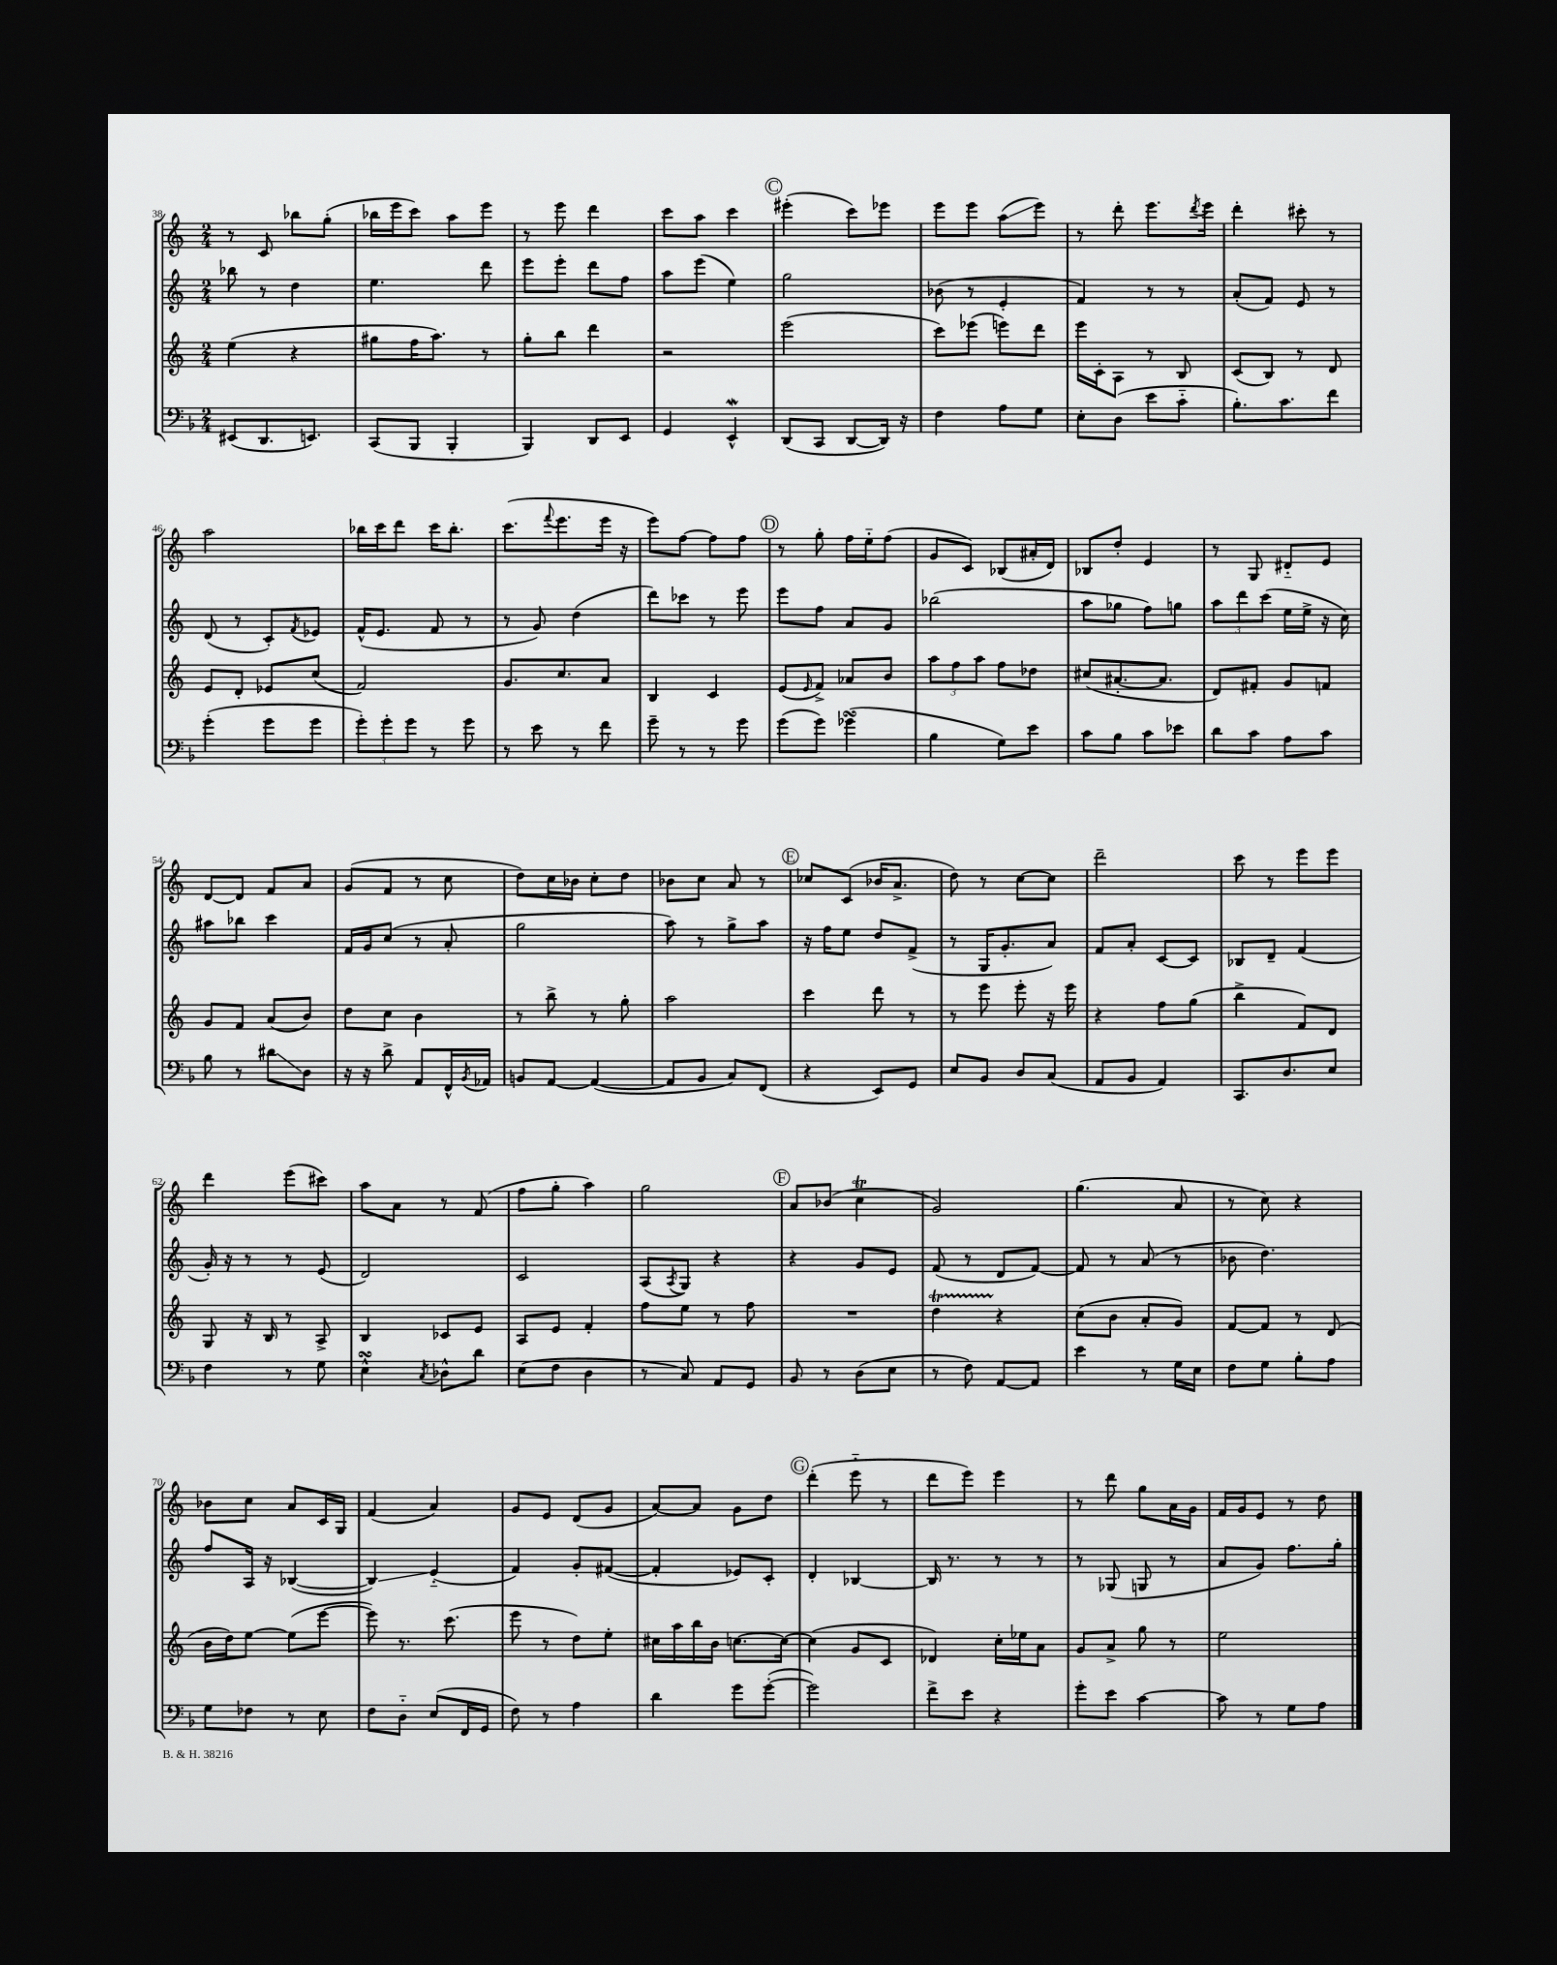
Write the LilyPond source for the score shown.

<<
\new StaffGroup <<
\new Staff = "s0" {
    \clef treble \key c \major \numericTimeSignature \time 2/4
    r8 c'8 bes''8 g''8-.( |
    bes''16 e'''16 c'''8) a''8 e'''8 |
    r8 e'''8 d'''4 |
    c'''8 a''8 c'''4 |
    \mark \markup { \circle "C" } eis'''4-.( c'''8) ees'''8 |
    e'''8 e'''8 a''8\glissando( e'''8) |
    r8 d'''8-. e'''8. \acciaccatura { d'''8 } e'''16 |
    d'''4-. cis'''8-. r8 |
    a''2 |
    bes''16 c'''16 d'''8 c'''16 bes''8.-. |
    c'''8.( \appoggiatura { f'''8 } e'''8. e'''16 r16 |
    e'''8) f''8~ f''8 f''8 |
    \mark \markup { \circle "D" } r8 g''8-. f''16 e''16-_ f''8( |
    g'8 c'8) bes8( ais'16-. d'16) |
    bes8 d''8-. e'4 |
    r8 g8 dis'8-_ e'8 |
    d'8~ d'8 f'8 a'8 |
    g'8( f'8 r8 c''8 |
    d''8) c''16 bes'16 c''8-. d''8 |
    bes'8 c''8 a'8 r8 |
    \mark \markup { \circle "E" } ces''8 c'8( bes'16 a'8.-> |
    d''8) r8 c''8~ c''8 |
    d'''2-- |
    c'''8 r8 e'''8 e'''8 |
    d'''4 e'''8( cis'''8) |
    a''8 a'8 r8 f'8( |
    f''8 g''8-. a''4) |
    g''2 |
    \mark \markup { \circle "F" } a'8 bes'8( c''4\trill |
    g'2) |
    g''4.( a'8 |
    r8 c''8) r4 |
    bes'8 c''8 a'8 c'16 g16 |
    f'4( a'4) |
    g'8 e'8 d'8( g'8 |
    a'8~) a'8 g'8 d''8 |
    \mark \markup { \circle "G" } d'''4-.( e'''8-_ r8 |
    d'''8 e'''8) e'''4 |
    r8 d'''8 g''8 a'16 g'16 |
    f'16 g'16 e'8 r8 d''8 \bar "|." |
}
\new Staff = "s1" {
    \clef treble \key c \major \numericTimeSignature \time 2/4
    bes''8 r8 d''4 |
    e''4. d'''8 |
    e'''8 e'''8-. d'''8 f''8 |
    a''8 e'''8( e''4) |
    \mark \markup { \circle "C" } g''2 |
    bes'8( r8 e'4-. |
    f'4) r8 r8 |
    a'8-.( f'8) e'8 r8 |
    d'8( r8 c'8-.) \acciaccatura { f'8 } ees'8 |
    f'16-^( e'8. f'8 r8 |
    r8 g'8) d''4( |
    d'''8) ces'''8 r8 e'''8 |
    \mark \markup { \circle "D" } e'''8 f''8 a'8 g'8 |
    bes''2( |
    a''8 ges''8 f''8) g''8 |
    \tuplet 3/2 { a''8 d'''8 c'''8( } e''16 e''16-> r16 c''16) |
    ais''8 bes''8 c'''4 |
    f'16 g'16 c''8( r8 a'8-. |
    g''2 |
    a''8) r8 g''8-> a''8 |
    \mark \markup { \circle "E" } r16 f''16 e''8 d''8 f'8->( |
    r8 g16 g'8.-. a'8) |
    f'8 a'8-. c'8~ c'8 |
    bes8 d'8-- f'4( |
    g'16-.) r16 r8 r8 e'8( |
    d'2) |
    c'2 |
    a8( \acciaccatura { a8 } g8) r4 |
    \mark \markup { \circle "F" } r4 g'8 e'8 |
    f'8( r8 d'8 f'8~) |
    f'8 r8 a'8( r8 |
    bes'8 d''4.) |
    f''8 a16 r16 bes4~( |
    bes4\glissando) e'4-_( |
    f'4) g'8-. fis'8~( |
    fis'4-. ees'8) c'8-. |
    \mark \markup { \circle "G" } d'4-. bes4~ |
    bes16 r8. r8 r8 |
    r8 ges8( g8 r8 |
    a'8 g'8) f''8. g''16-. \bar "|." |
}
\new Staff = "s2" {
    \clef treble \key c \major \numericTimeSignature \time 2/4
    e''4( r4 |
    gis''8 f''16 a''8.) r8 |
    g''8-. b''8 d'''4 |
    r2 |
    \mark \markup { \circle "C" } e'''2( |
    c'''8) ees'''8( e'''8) d'''8 |
    e'''16 c'16-. a8 r8 b8 |
    c'8( b8) r8 d'8 |
    e'8 d'8-. ees'8 c''8( |
    f'2) |
    g'8. c''8. a'8 |
    b4 c'4 |
    \mark \markup { \circle "D" } e'8( \grace { e'16 } f'8->) aes'8 b'8 |
    \tuplet 3/2 { a''8 f''8 a''8 } f''8 des''8 |
    cis''8( ais'8.~-. ais'8. |
    d'8) fis'8-. g'8 f'8 |
    g'8 f'8 a'8( b'8) |
    d''8 c''8 b'4 |
    r8 b''8-> r8 g''8-. |
    a''2 |
    \mark \markup { \circle "E" } c'''4 d'''8 r8 |
    r8 e'''8 e'''8-. r16 e'''16 |
    r4 f''8 g''8( |
    b''4-> f'8) d'8 |
    g8 r16 b16 r8 a8-> |
    b4 ces'8 e'8 |
    a8 e'8 f'4-. |
    f''8 e''8 r8 f''8 |
    \mark \markup { \circle "F" } R2 |
    d''4\startTrillSpan r4\stopTrillSpan |
    c''8( b'8 a'8-. g'8) |
    f'8~ f'8 r8 d'8( |
    b'16 d''16) e''8~ e''8( e'''8~ |
    e'''8) r8. c'''8.( |
    e'''8 r8 d''8) e''8-. |
    cis''16 a''16 b''16 b'16 c''8.~ c''16~ |
    \mark \markup { \circle "G" } c''4( g'8 c'8 |
    des'4) c''16-. ees''16 a'8 |
    g'8 a'8-> g''8 r8 |
    e''2 \bar "|." |
}
\new Staff = "s3" {
    \clef bass \key f \major \numericTimeSignature \time 2/4
    eis,8( d,8. e,8.) |
    c,8( bes,,8 bes,,4-. |
    bes,,4) d,8 e,8 |
    g,4 e,4-^\mordent |
    \mark \markup { \circle "C" } d,8( c,8 d,8~ d,16) r16 |
    f4 a8 g8 |
    e8-. d8( e'8 c'8-_ |
    bes8.-.) c'8. f'8 |
    g'4-.( g'8 g'8 |
    \tuplet 3/2 { g'8-.) g'8-. g'8 } r8 g'8 |
    r8 e'8 r8 f'8 |
    g'8-- r8 r8 g'8 |
    \mark \markup { \circle "D" } g'8( g'8) ges'4\turn( |
    bes4 g8) e'8 |
    c'8 bes8 c'8 ees'8 |
    d'8 c'8 a8 c'8 |
    bes8 r8 dis'8\glissando d8 |
    r16 r16 d'8-> a,8 f,16-^ \acciaccatura { bes,8 } aes,16 |
    b,8 a,8~ a,4~( |
    a,8 bes,8 c8) f,8( |
    \mark \markup { \circle "E" } r4 e,8) g,8 |
    e8 bes,8 d8 c8( |
    a,8 bes,8 a,4) |
    c,8. d8. e8 |
    f4 r8 g8 |
    e4-^\turn \acciaccatura { c8 } des8-^ d'8 |
    e8( f8 d4 |
    r8 c8) a,8 g,8 |
    \mark \markup { \circle "F" } bes,8 r8 d8( e8 |
    r8 f8) a,8~ a,8 |
    e'4 r8 g16 e16 |
    f8 g8 bes8-. a8 |
    g8 fes8 r8 e8 |
    f8 d8-_ e8( f,16 g,16 |
    f8) r8 a4 |
    d'4 g'8 g'8~-.( |
    \mark \markup { \circle "G" } g'2) |
    f'8-> e'8 r4 |
    g'8-. e'8 c'4~ |
    c'8 r8 g8 a8 \bar "|." |
}
>>
>>
\layout { \context { \Score currentBarNumber = #38 } }
